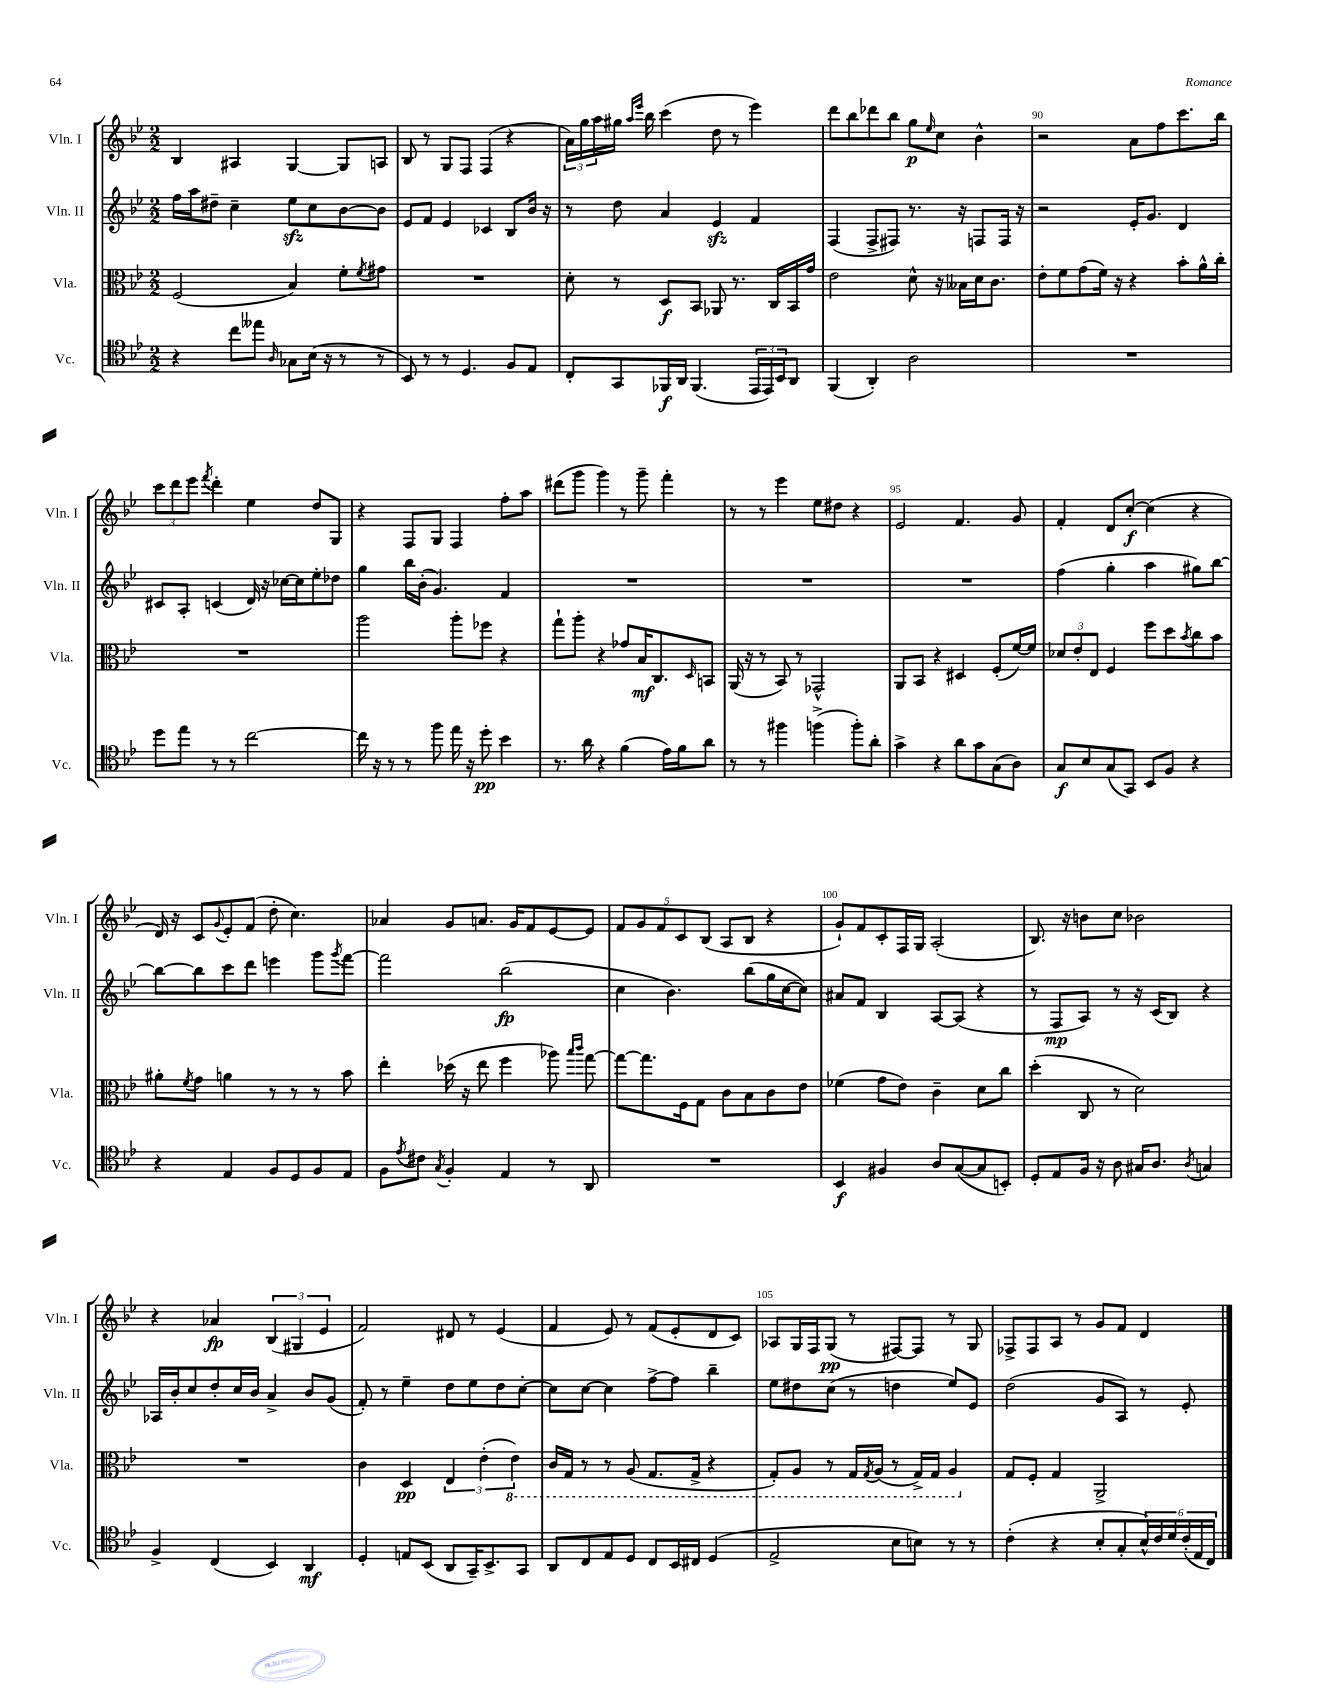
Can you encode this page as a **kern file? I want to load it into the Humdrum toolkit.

**kern	**kern	**kern	**kern
*staff4	*staff3	*staff2	*staff1
*clefC4	*clefC3	*clefG2	*clefG2
*k[b-e-]	*k[b-e-]	*k[b-e-]	*k[b-e-]
*M2/2	*M2/2	*M2/2	*M2/2
4r	(2F	16ff	4B-
.	.	16aa	.
.	.	8dd#~	.
8cc	.	4cc~	4A#
8ee--	.	.	.
16qqA	.	.	.
8G-	4B-)	8ee-	[4G
(16B-	.	8cc	.
16r	.	.	.
8r	8f'	[8b-	8G]
.	8qf	.	.
8r	8g#	8b-]	8A
=	=	=	=
8BB-)	1r	8e-	8B-
8r	.	8f	8r
8r	.	4e-	8G
4.D	.	.	8F
.	.	4c-	(4F
8F	.	8B-	4r
8E-	.	16b-	.
.	.	16r	.
=	=	=	=
8C'	8d'	8r	24a)
.	.	.	24gg
.	.	.	24aa
8GG	8r	8dd	16gg#
.	.	.	16qqaa
.	.	.	16qqeee-
.	.	.	16bb-
16FF-	8D	4a	(4ccc
16AA	.	.	.
(4.FF-	8BB-	.	.
.	8AA-	4e-	8dd
.	8.r	.	8r
24EE-	.	4f	4eee-)
24EE-)	.	.	.
.	16C	.	.
24BB-	.	.	.
8AA	16BB-	.	.
.	16g	.	.
=	=	=	=
(4FF	2e-	(4F	8ddd
.	.	.	8bb-
4AA')	.	8F^	8ddd-
.	.	8F#)	8bb-
2A	8d^^	8.r	8gg
.	.	.	16qqee-
.	16r	.	8cc
.	16B--	16r	.
.	16d	8F	4b-^^
.	8.c	.	.
.	.	16F	.
.	.	16r	.
=	=	=	=
1r	8e-'	2r	2r
.	8f	.	.
.	(8g	.	.
.	16f)	.	.
.	16r	.	.
.	4r	16e-'	8a
.	.	8.g	.
.	.	.	8ff
.	8b-'	4d	8.ccc
.	16a^^	.	.
.	16cc'	.	16bb-
=	=	=	=
8dd	1r	8c#	12ccc
.	.	.	12ddd
8ee-	.	8A'	.
.	.	.	12eee-
.	.	.	8qfff
8r	.	(4c	4ddd'
8r	.	.	.
[2cc	.	16d)	4ee-
.	.	16r	.
.	.	[16cc-	.
.	.	16cc-]	.
.	.	8ee-'	8dd
.	.	8dd-	8G
=	=	=	=
16cc]	2aa	4gg	4r
16r	.	.	.
8r	.	.	.
8r	.	16bb-	8F
.	.	(16b-'	.
8ff	.	4.g)	8G
16ee-	8aa'	.	4F
16r	.	.	.
8dd'	8ff-	.	.
4b-	4r	4f	8ff'
.	.	.	8aa
=	=	=	=
8.r	8gg`	1r	(8ddd#
.	8aa'	.	8ggg
16a	.	.	.
4r	4r	.	4ggg)
(4f	8g-	.	8r
.	16B-	.	8ggg~
.	8.C	.	.
16e-)	.	.	4fff'
16f	.	.	.
.	16qqD	.	.
8a	8BB	.	.
=	=	=	=
8r	(16AA	1r	8r
.	16r	.	.
8r	8r	.	8r
4ff#	8BB-)	.	4eee-
.	8r	.	.
(4ff^	2GG-^^	.	8ee-
.	.	.	8dd#
8ff')	.	.	4r
8a'	.	.	.
=	=	=	=
4g^	8AA	1r	2e-
.	8BB-	.	.
4r	4r	.	.
8a	4D#	.	4.f
8g	.	.	.
(8G	(8F'	.	.
8A)	[16f)	.	8g
.	16f]	.	.
=	=	=	=
8G	12d-	(4ff	4f'
.	12e-'	.	.
8B-	.	.	.
.	12E-	.	.
(8G	4F	4gg'	8d
8GG)	.	.	[8cc'
8BB-	8ff	4aa	(4cc]
8F	8dd	.	.
.	8qb-	.	.
4r	8cc	8gg#)	4r
.	8b-	[8bb-	.
=	=	=	=
4r	8a#'	8bb-_	16d)
.	.	.	16r
.	8qf	.	.
.	8g	8bb-]	8c
.	.	.	8qqg
4E-	4a	8ccc	8e-'
.	.	8ddd	(8f
8F	8r	4eee	8dd'
8D	8r	.	4.cc)
8F	8r	8ggg	.
.	.	8qggg	.
8E-	8b-	[8fff	.
=	=	=	=
8F	4ee-'	2fff]	4a-
8qe-	.	.	.
8c#	.	.	.
8qG	.	.	.
4F'	(16dd-	.	8g
.	16r	.	.
.	8ee-	.	8.a
4E-	4ff	(2bb-	.
.	.	.	16g
.	.	.	8f
8r	8aa-)	.	[8e-
.	16qqbb-	.	.
.	16qqccc	.	.
8AA	[8gg	.	8e-]
=	=	=	=
1r	8gg_	4cc	10f
.	.	.	10g
.	8.gg]	.	.
.	.	.	10f
.	.	4.b-)	.
.	.	.	10c
.	16F	.	.
.	8G	.	.
.	.	.	(10B-
.	8c	.	8A
.	8B-	(8bb-	8B-
.	8c	16gg	4r
.	.	[16cc	.
.	8e-	8cc])	.
=	=	=	=
4BB-	(4f-	8a#	8g`)
.	.	8f	8f
4F#	8g	4B-	8c'
.	8e-)	.	16F
.	.	.	16G
8A	4c~	[8A	(2A'
([8G	.	(8A]	.
8G]	8d	4r	.
8BB')	8cc	.	.
=	=	=	=
8D'	(4dd'	8r	8.B-)
8E-	.	8F	.
.	.	.	16r
16F	8C	8A)	8b
16r	.	.	.
8A	8r	8r	8cc
16G#	2d)	16r	2b-
8.A	.	(16c	.
.	.	8B-)	.
8qA	.	.	.
4G	.	4r	.
=	=	=	=
4F^	1r	16A-	4r
.	.	16b-'	.
.	.	8cc	.
(4C	.	8dd'	4a-
.	.	16cc	.
.	.	16b-	.
4BB-)	.	4a^	(6B-
.	.	.	6G#
4AA	.	8b-	.
.	.	.	6e-
.	.	(8g	.
=	=	=	=
4D'	4c	8f')	2f)
.	.	8r	.
8E	4D	4ee-~	.
(8BB-	.	.	.
8AA	6E-	8dd	8d#
16GG~)	.	8ee-	8r
.	(6e-'	.	.
8.BB-^	.	.	.
.	.	8dd	(4e-
.	6E-)	.	.
8GG	.	[8cc'	.
=	=	=	=
8AA	16C	8cc]	4f
.	16GG	.	.
8C	8r	[8cc	.
8E-	8r	4cc]	8e-)
8D	(8AA	.	8r
8C	8.GG	[8ff^	(8f
16BB-	.	8ff]	8e-'
16C#	16GG^	.	.
(4D	4r	4bb-~	8d
.	.	.	8c)
=	=	=	=
2E-^	8GG')	8ee-	8A-
.	8AA	8dd#	16G
.	.	.	16F
.	8r	(8cc	(8G
.	16GG	8r	8r
.	8qGG	.	.
.	(16AA	.	.
8B-	8r	4dd	[8F#)
8B)	16GG^)	.	8F#]
.	16GG	.	.
8r	4AA	8ee-)	8r
8r	.	8e-	8G
=	=	=	=
(4c'	8G	(2dd	8F-^
.	8F'	.	8F-
4r	4G	.	8A
.	.	.	8r
8B-'	2AA^	8g	8g
8G'	.	8A)	8f
24B-^^)	.	8r	4d
24c	.	.	.
24d	.	.	.
(24c'	.	8e-'	.
24E-	.	.	.
24C)	.	.	.
==	==	==	==
*-	*-	*-	*-
